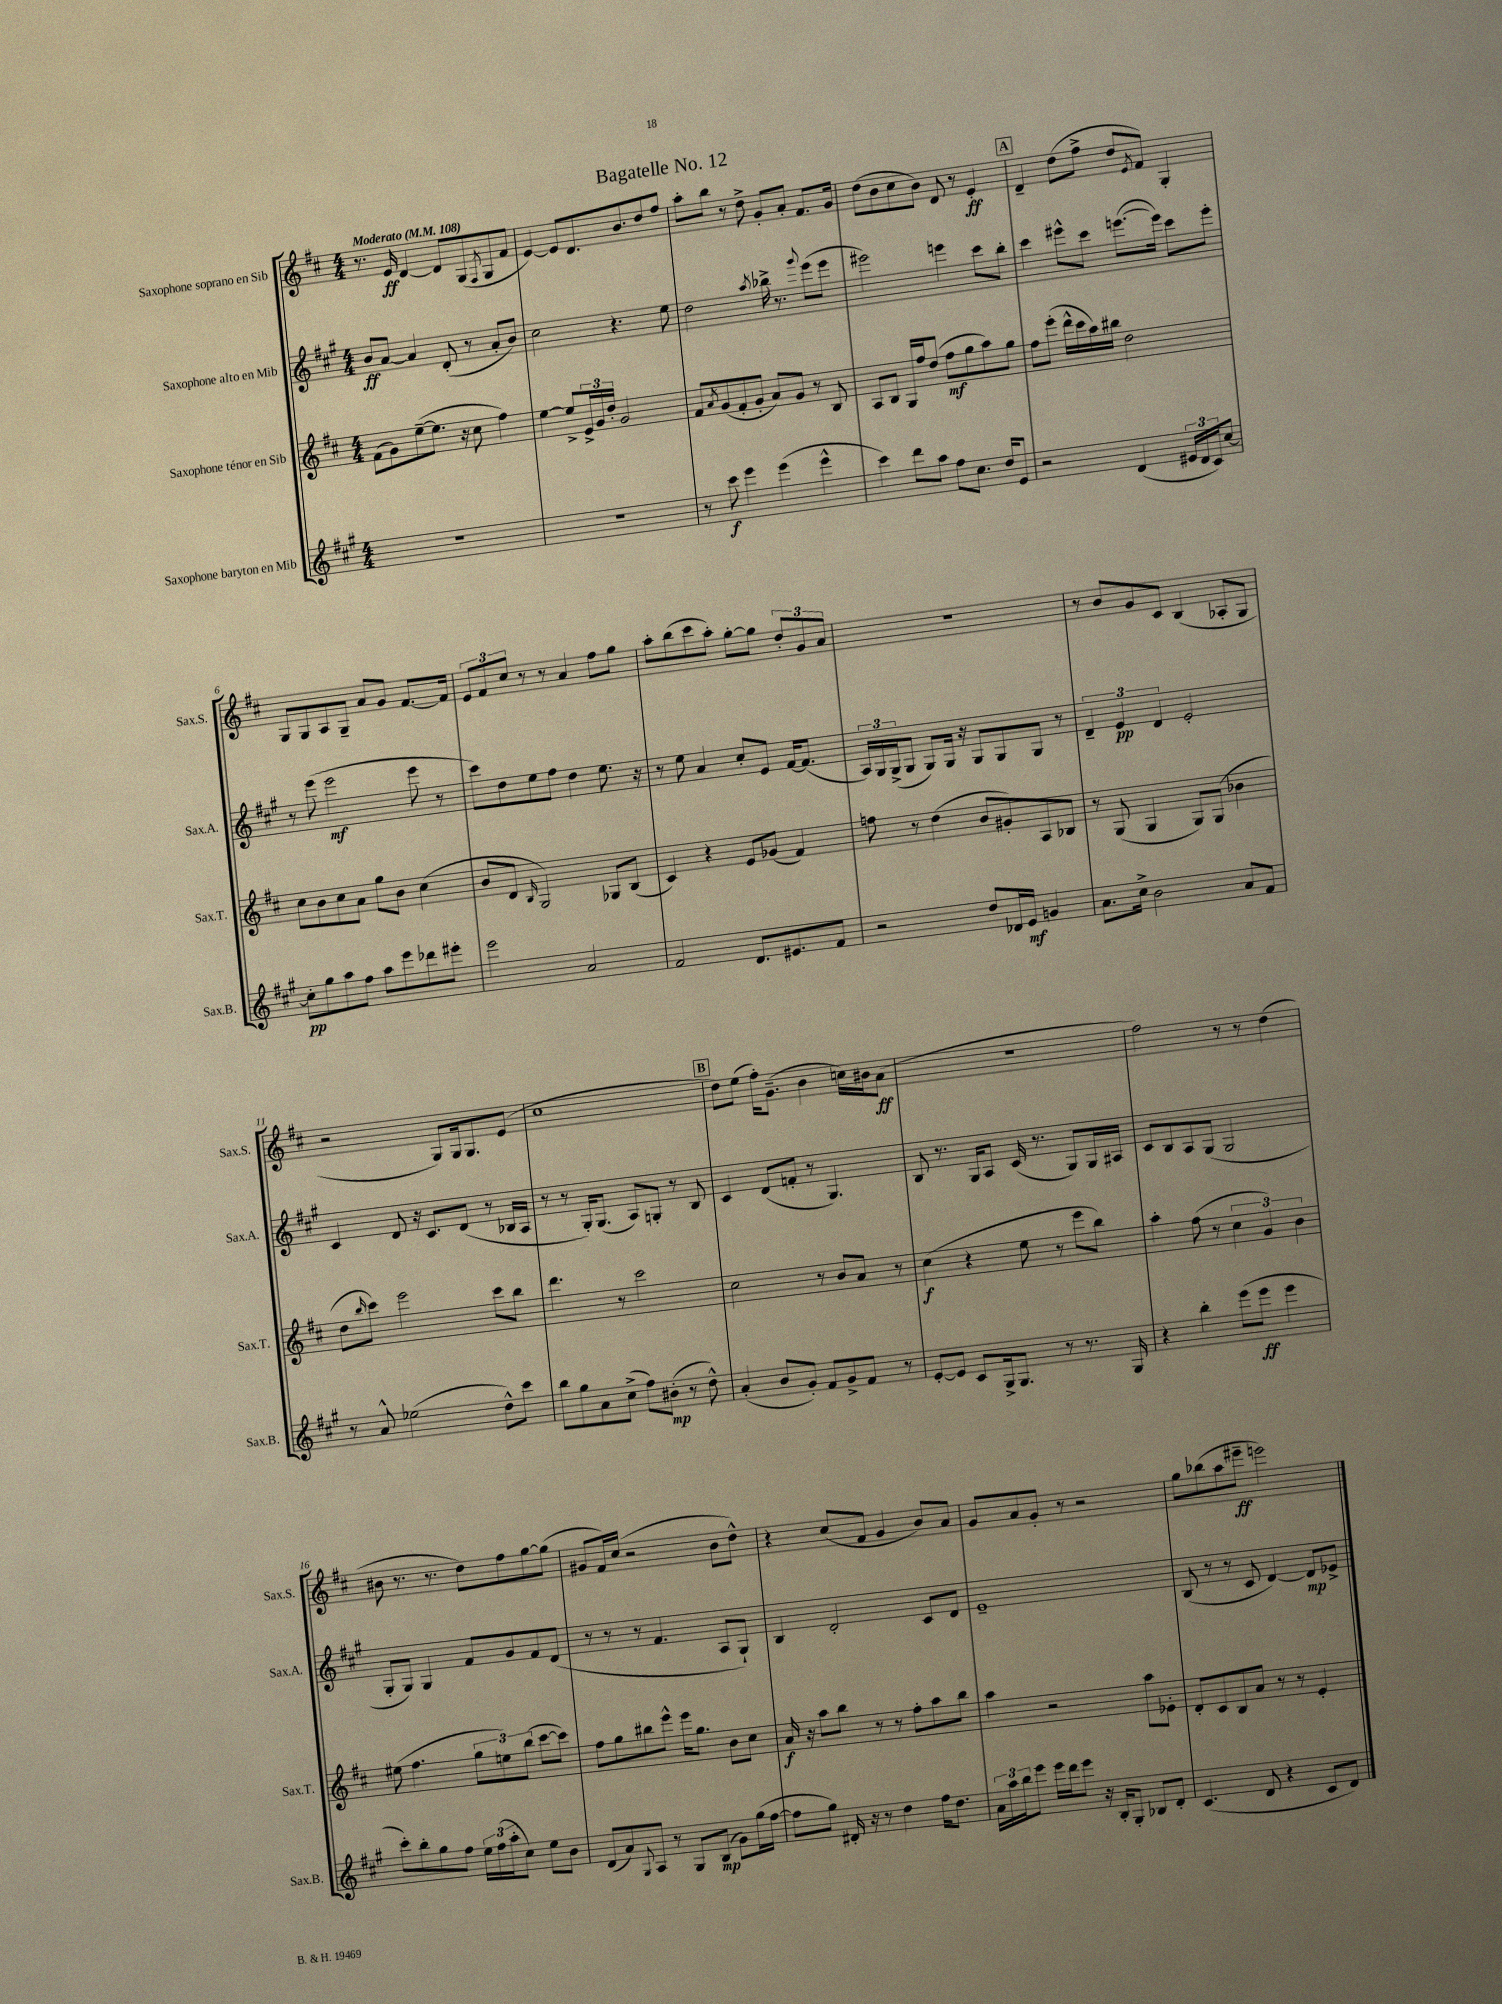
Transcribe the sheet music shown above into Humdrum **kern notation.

**kern	**kern	**kern	**kern
*staff4	*staff3	*staff2	*staff1
*clefG2	*clefG2	*clefG2	*clefG2
*k[f#c#g#]	*k[f#c#]	*k[f#c#g#]	*k[f#c#]
*M4/4	*M4/4	*M4/4	*M4/4
*MM108	*MM108	*MM108	*MM108
1r	(8f#\L	8b/L	8.r
.	8g\)	[8a/J	.
.	.	.	16e/
.	([8ee~\	4a/]	[4d/
.	8.ee\]J	.	.
.	.	(8d'/	8d/]L
.	16r	.	.
.	8cc#\	8r	(8G/
.	.	.	8qF#/
.	4ff#\)	8a'/L	8G/
.	.	8b/J)	8f#/J
=	=	=	=
1r	[4ee\	2cc#\	[4e/)
.	8ee^/]L	.	8e/]L
.	24e^/L	.	8.d/
.	24g/	.	.
.	24dd'/JJ	.	.
.	2g/	4.r	.
.	.	.	8.b/
.	.	.	8dd/
.	.	8ee\	8ff#/J
=	=	=	=
8r	8f#/L	2dd\	8aa'\L
.	8qa/	.	.
8ccc#\	(8g/	.	8bb\J
4eee\	8f#'/	.	8r
.	8g'/J	.	8dd^\
.	.	8qaa/	.
(4eee\	8a/L)	16bb-^\	8g'/L
.	.	8.r	.
.	8g/J	.	8a'/J
.	.	8qqggg#/	.
4eee^^\	8r	(8eee\L	8.f#/L
.	8B/	8eee\J	.
.	.	.	16g/Jk
=	=	=	=
4ccc#\)	8A/L	2eee#\)	(8dd\L
.	8B/J	.	8b\
8ddd\L	16G/LL	.	8cc#\
.	16ff#/J	.	.
8aa\J	(8dd/J	.	8b\J)
8ff#\L	8ff#\L	4eee\	8d/
8.cc#\J	8gg\	.	8r
.	8aa\)	8ccc#\L	4e'/
16dd/LK	.	.	.
8e/J	8gg\J	8bb'\J	.
=	=	=	=
2r	8ff#\L	4ccc#\	4d~/
.	(8eee'\J	.	.
.	16ddd^^\LL	8eee#^^\L	(8dd\L
.	16ccc#\	.	.
.	16aa\)	8ccc#\J	8ff#^\J
.	16bb#\JJ	.	.
(4d/	2dd\	([8.eee\L	8dd/L
.	.	.	8qe/
.	.	.	8f#/J)
.	.	16eee\]Jk)	.
24e#/LL	.	8ccc#\L	4G'/
24d/	.	.	.
24c#/J)	.	.	.
[8cc#/J	.	8eee'\J	.
=	=	=	=
8cc#'\]L	8cc#\L	8r	8G/L
8gg#\	8b\	(8eee\	8G/
8aa\	8cc#\	2eee\	8A/
8ff#\J	8a\J	.	8G~/J
8aa\L	8gg\L	.	8a/L
8eee\	8b\J	.	8g/J
8ddd-\	(4cc#\	8eee\	[8.f#/L
8eee#'\J	.	8r	.
.	.	.	16f#/]Jk
=	=	=	=
2eee\	8b/L	8ccc#\L)	12e/L
.	.	.	12f#/
.	8d/J	8dd\	.
.	.	.	12cc#/J
.	16qqB/	.	.
.	2G/)	8ee\	8r
.	.	8ff#\J	8r
2a/	.	4dd\	4a/
.	8G-/L	8.ee\	8ff#\L
.	(8B/J	.	8gg\J
.	.	16r	.
=	=	=	=
2f#/	4c#/)	8r	8aa'\L
.	.	8ee\	(8bb\
.	4r	4a/	8ccc#\
.	.	.	8aa'\J)
8.d/L	8e/L	8cc#'/L	[8gg'\L
.	(8g-/J	8e/J	8gg\]J
8.e#/	.	.	.
.	4f#/)	[16f#/LK	12dd'/L
.	.	(8.f#/]J	.
.	.	.	12g/
8f#/J	.	.	.
.	.	.	12a/J
=	=	=	=
2r	8ff\	24A/LL)	1r
.	.	24G#/	.
.	.	(24G#^/J	.
.	8r	8G#/J	.
.	(4dd\	8G#/L)	.
.	.	16G#/Jk	.
.	.	16r	.
8dd/L	8b/L	8G#/L	.
16d-/L	8g#'/)	8G#/	.
16e/JJ	.	.	.
4g/	8A/	8G#/J	.
.	8B-/J	8r	.
=	=	=	=
8.a\L	8r	6d~/	8r
.	(8G/	.	8b/L
.	.	6e/	.
16cc#^\Jk	.	.	.
2b\	4G/	.	8g/
.	.	6d/	.
.	.	.	8c#/J
.	8G/L)	2e'/	(4B/
.	(8G/J	.	.
8a/L	4b-\	.	8A-'/L
8f#/J	.	.	8G/J
=	=	=	=
8r	8dd\L	4c#/	2r
.	16qqbb/	.	.
8a^^/	8ccc#\J)	.	.
(2ee-\	2eee\	8d/	.
.	.	16r	.
.	.	8.c#/L	.
.	.	.	8G/L)
.	.	(8d/J	16G/k
.	.	.	8.G/
8dd^^\L)	8ccc#\L	8r	.
8ccc#\J	8bb\J	16B-/LL	(8e/J
.	.	16A/JJ	.
=	=	=	=
8bb\L	4.ddd\	8r	1cc#
8gg#\	.	8r	.
8a\	.	16G#'/LK)	.
.	.	(8.G#/J	.
(8cc#^\J	8r	.	.
8ff#\L)	2ccc#\	8A/L)	.
(8b#'\J	.	8G'/J	.
8r	.	8r	.
8dd^^\)	.	8B/	.
=	=	=	=
(4a'/	2cc#\	4c#/	8dd\L)
.	.	.	(8ee\J
8b/L	.	(8d/L	16ff#'\LK)
.	.	.	(8.g~\J
8g#'/J)	.	8f'/J	.
8f#/L	8r	8r	4b\
8g#^/	8b/L	4.G#/)	.
8f#/J	8a/J	.	16cc\LL)
.	.	.	16b#\J
8r	8r	.	(8a\J
=	=	=	=
[8e'/L	(4cc#\	8B/	1r
8e/]J	.	8.r	.
8c#/L	4r	.	.
.	.	16G#/LK	.
16G#^/k	.	8A/J	.
8.G#/J	.	.	.
.	8ee\	(16c#/	.
.	.	8.r	.
8r	8r	.	.
8.r	8eee\L	8G#/L)	.
.	8bb\J)	16G#/L	.
16G#/	.	16A#/JJ	.
=	=	=	=
4r	4aa'\	8c#/L	2ff#\)
.	.	8B/	.
4bb'\	(8ff#\	8A/	.
.	8r	(8G#/J	.
(8eee\L	6cc#\	2G#/	8r
8eee\J	.	.	8r
.	6g/)	.	.
4eee\	.	.	(4dd\
.	6b\	.	.
=	=	=	=
8ccc#'\L)	(8ee#\	8G#'/L	8b#\
8bb'\	4.ff#\	8G#/J)	8.r
8gg#\	.	4G#/	.
.	.	.	8.r
8ff#\J	.	.	.
24ee\LL	12gg\L	8f#/L	8dd\L)
(24ff#\	.	.	.
24aa'\J	12ee\)	.	.
8cc#\J)	.	8g#/	8ff#\
.	(12bb\J	.	.
8ee\L	[8ccc#\L	8f#/	[8gg\
8b\J	8ccc#\]J)	(8d/J	(8gg\]J
=	=	=	=
(8d/L	8ff#\L	8r	8g#/L
8a/)	8gg\	8r	16f#/L)
.	.	.	(16cc#/JJ
8qqG#/	.	.	.
8A/J	8bb#\	8r	2r
8r	8eee^^\J	4.f#/	.
8G#/L	16eee\LK	.	.
.	8.gg\J	.	.
(8B/J	.	.	.
8g#\L)	8b\L	8A/L	8b\L
(16gg#\L	8cc#\J	8G#`/J)	8dd^^\J)
[16ff#\JJ	.	.	.
=	=	=	=
8ff#\]L	16a/	4B/	4r
.	16r	.	.
8gg#\J)	8aa\L	.	.
16d#'/	8bb\J	2d'/	(8cc#/L
16r	.	.	.
8r	8r	.	8f#/J
4dd\	8r	.	4g/
.	8ff#'\L	.	.
16ff#\LK	8aa\	8c#/L	8b/L)
8.dd\J	.	.	.
.	8bb\J	8d/J	8a/J
=	=	=	=
24a\LL	4aa\	1e~	8g/L
24aa\	.	.	.
24bb\J	.	.	.
8eee\J	.	.	8a/
16eee\LL	2r	.	8g'/J
16ddd\J	.	.	.
8eee\J	.	.	8r
16r	.	.	2r
16B'/LK	.	.	.
8G#'/J	.	.	.
8B-/L	8aa\L	.	.
8d'/J	8e-'\J	.	.
=	=	=	=
(4.c#/	8d'/L	(8B/	8gg\L
.	8c#/	8r	(8bb-\
.	8B/	8r	8aa\
8d/	8a/J	8c#/	8eee#~\J
4r	8r	[4d/)	2eee\)
.	8r	.	.
8c#/L	4e'/	8d/]L	.
8d/J)	.	8e-^/J	.
==	==	==	==
*-	*-	*-	*-
